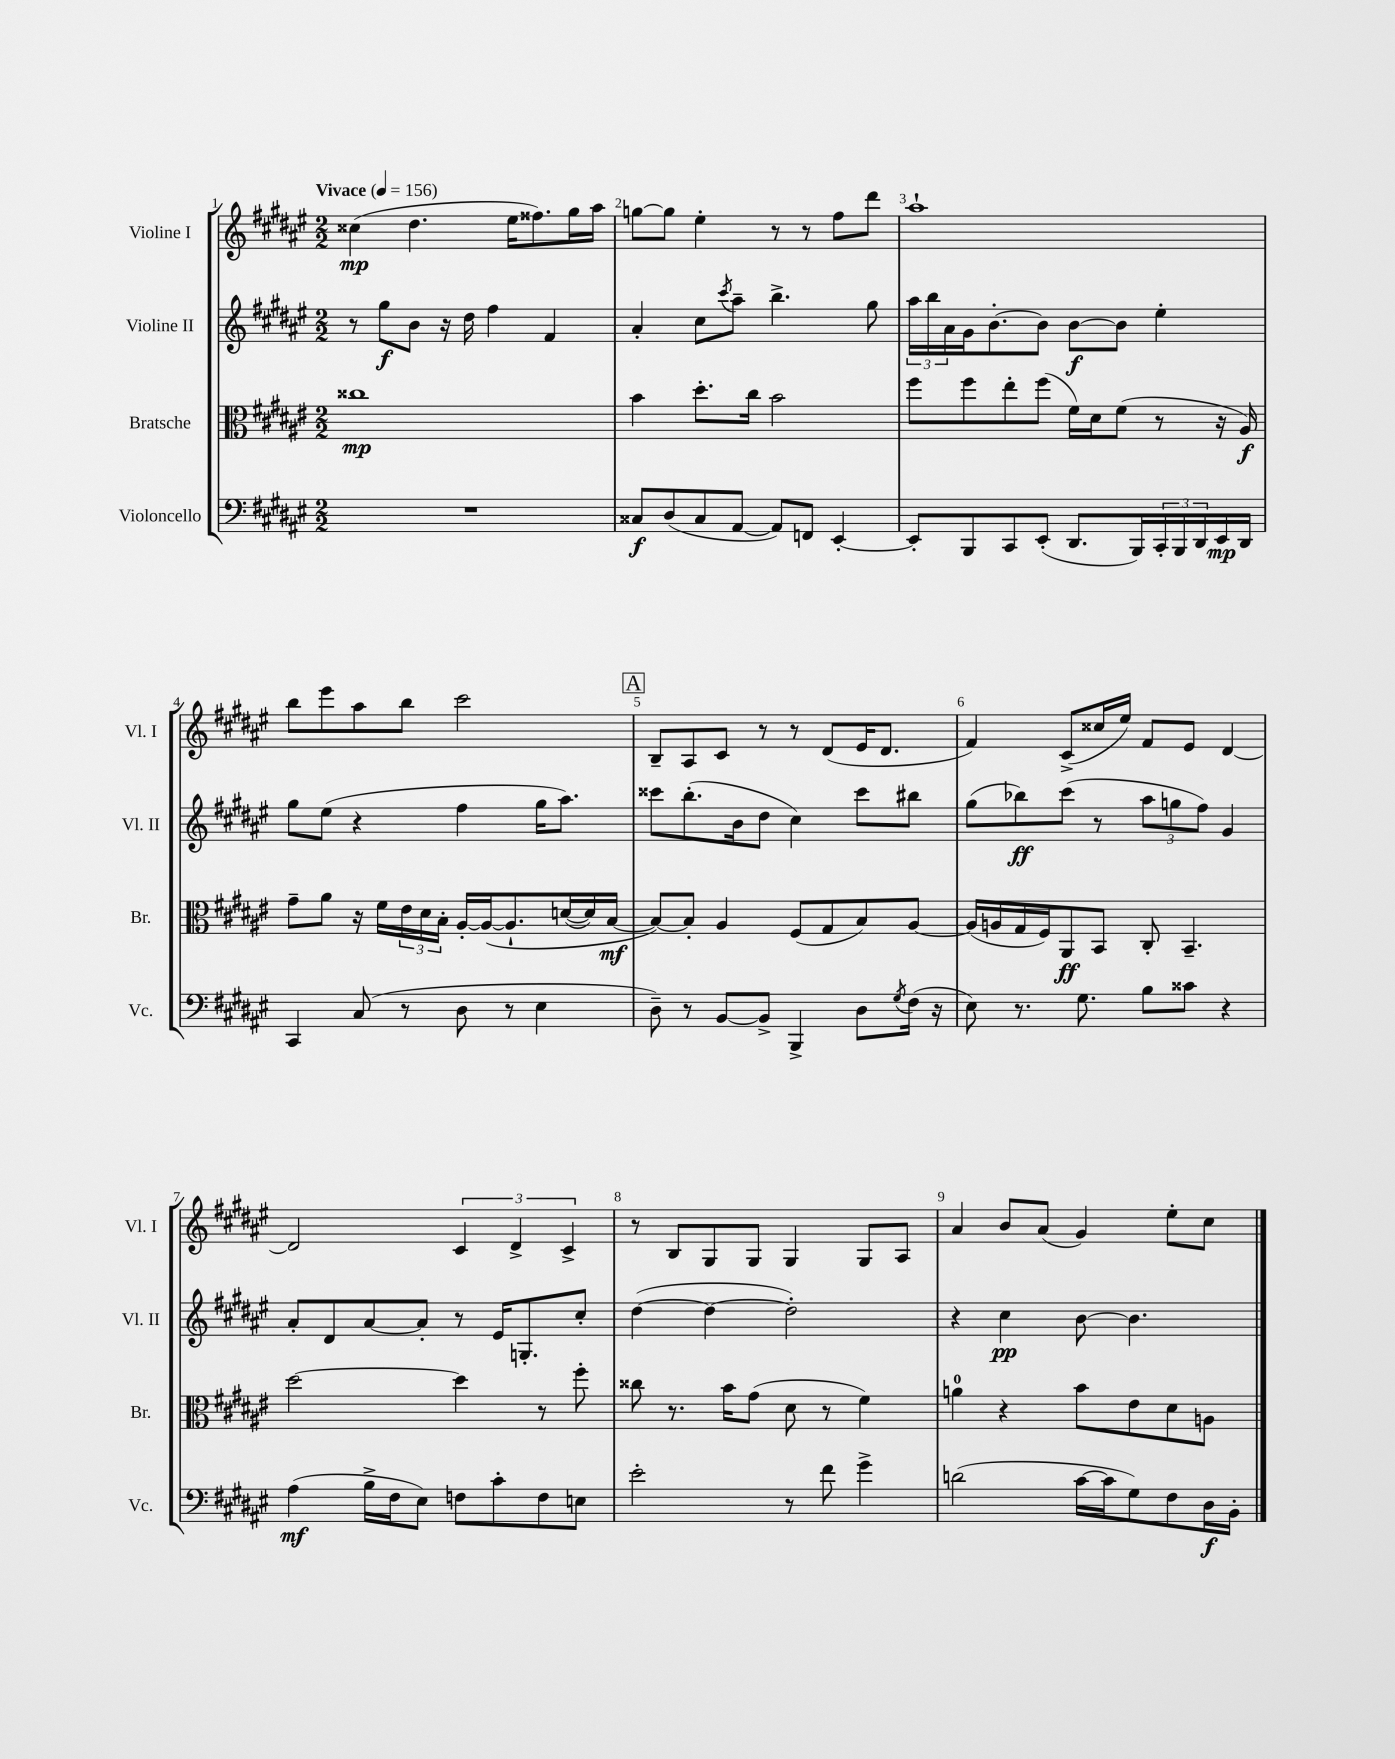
<<
\new StaffGroup <<
\new Staff = "s0" \with { instrumentName = "Violine I" shortInstrumentName = "Vl. I" } {
    \clef treble \key fis \major \numericTimeSignature \time 2/2 \tempo "Vivace" 4 = 156
    cisis''4\mp( dis''4. eis''16 fisis''8.) gis''16 ais''16 |
    g''8~ g''8 eis''4-. r8 r8 fis''8 dis'''8 |
    ais''1-! |
    b''8 eis'''8 ais''8 b''8 cis'''2 |
    \mark \markup { \box "A" } b8-- ais8 cis'8 r8 r8 dis'8( eis'16 dis'8. |
    fis'4) cis'8->( cisis''16 eis''16) fis'8 eis'8 dis'4~ |
    dis'2 \tuplet 3/2 { cis'4 dis'4-> cis'4-> } |
    r8 b8 gis8 gis8 gis4 gis8 ais8 |
    ais'4 b'8 ais'8( gis'4) eis''8-. cis''8 \bar "|." |
}
\new Staff = "s1" \with { instrumentName = "Violine II" shortInstrumentName = "Vl. II" } {
    \clef treble \key fis \major \numericTimeSignature \time 2/2
    r8 gis''8\f b'8 r16 dis''16 fis''4 fis'4 |
    ais'4-. cis''8 \acciaccatura { cis'''8 } ais''8-- b''4.-> gis''8 |
    \tuplet 3/2 { ais''16 b''16 ais'16 } gis'16 b'8.~-. b'8 b'8~\f b'8 eis''4-. |
    gis''8 eis''8( r4 fis''4 gis''16 ais''8.) |
    \mark \markup { \box "A" } cisis'''8 b''8.-.( b'16 dis''8 cis''4) cisis'''8 bis''8 |
    gis''8( bes''8\ff) cis'''8( r8 \tuplet 3/2 { ais''8 g''8 fis''8) } gis'4 |
    ais'8-. dis'8 ais'8~ ais'8-. r8 eis'16 g8.-. cis''8-. |
    dis''4~( dis''4~ dis''2-.) |
    r4 cis''4\pp b'8~ b'4. \bar "|." |
}
\new Staff = "s2" \with { instrumentName = "Bratsche" shortInstrumentName = "Br." } {
    \clef alto \key fis \major \numericTimeSignature \time 2/2
    cisis''1\mp |
    b'4 dis''8.-. cis''16 b'2 |
    fis''8 fis''8 eis''8-. fis''8( fis'16) dis'16 fis'8( r8 r16 ais16\f) |
    gis'8-- ais'8 r16 fis'16 \tuplet 3/2 { eis'16 dis'16 b16-. } ais16~-. ais16~\( ais8.-! d'16~( d'16) b16~\mf |
    \mark \markup { \box "A" } b8~\) b8-. ais4 fis8( gis8 b8) ais8~ |
    ais16( a16 gis16 fis16) ais,8\ff b,8 cis8-. b,4.-- |
    dis''2~ dis''4 r8 fis''8-. |
    cisis''8 r8. b'16 gis'8( dis'8 r8 fis'4) |
    a'4-0 r4 b'8 eis'8 dis'8 a8 \bar "|." |
}
\new Staff = "s3" \with { instrumentName = "Violoncello" shortInstrumentName = "Vc." } {
    \clef bass \key fis \major \numericTimeSignature \time 2/2
    R1 |
    cisis8\f dis8( cisis8 ais,8~ ais,8) f,8 eis,4~-. |
    eis,8-. b,,8 cis,8 eis,8-.( dis,8. b,,16) \tuplet 3/2 { cis,16-. b,,16 dis,16 } eis,16\mp dis,16 |
    cis,4 cis8( r8 dis8 r8 eis4 |
    \mark \markup { \box "A" } dis8--) r8 b,8~ b,8-> b,,4-> dis8 \acciaccatura { gis8 } fis16( r16 |
    eis8) r8. gis8. b8 cisis'8 r4 |
    ais4\mf( b16-> fis16 eis8) f8 cis'8-. f8 e8 |
    eis'2-. r8 fis'8 gis'4-> |
    d'2( cis'16~ cis'16 gis8) fis8 dis16\f b,16-. \bar "|." |
}
>>
>>
\layout { \context { \Score \override BarNumber.break-visibility = ##(#f #t #t) barNumberVisibility = #all-bar-numbers-visible } }
